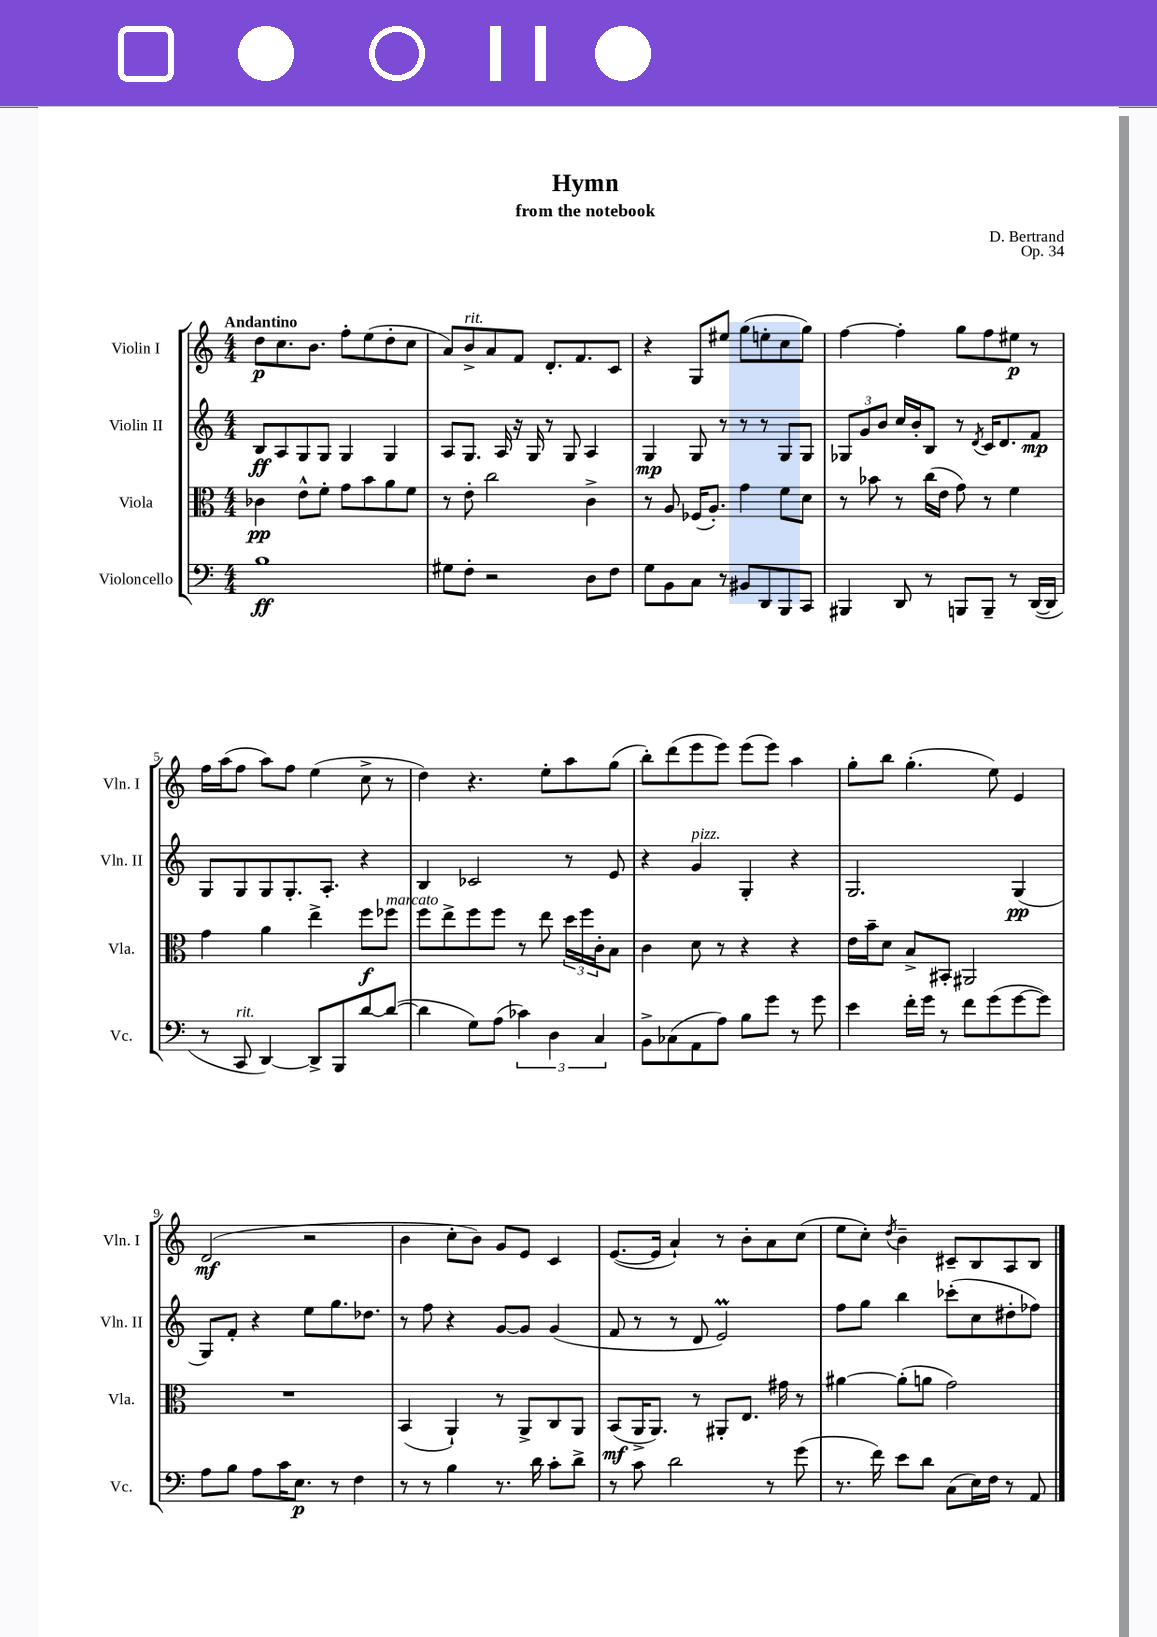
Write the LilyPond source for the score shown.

\header { title = "Hymn" composer = "D. Bertrand" subtitle = "from the notebook" opus = "Op. 34" }
<<
\new StaffGroup <<
\new Staff = "s0" \with { instrumentName = "Violin I" shortInstrumentName = "Vln. I" } {
    \clef treble \key c \major \numericTimeSignature \time 4/4 \tempo "Andantino"
    d''8\p c''8. b'8. f''8-. e''8( d''8-. c''8 |
    a'8) b'8->^\markup { \italic "rit." } a'8 f'8 d'8.-. f'8. c'8 |
    r4 g8 eis''8 g''8( e''8-. c''8 g''8) |
    f''4~ f''4-. g''8 f''8 eis''8\p r8 |
    f''16 a''16( f''8 a''8) f''8 e''4( c''8-> r8 |
    d''4) r4. e''8-. a''8 g''8( |
    b''8-.) d'''8( e'''8 e'''8) e'''8( e'''8) a''4 |
    g''8-. b''8 g''4.-.( e''8) e'4 |
    d'2\mf( r2 |
    b'4 c''8-. b'8) g'8 e'8 c'4 |
    e'8.~( e'16 a'4-!) r8 b'8-. a'8 c''8( |
    e''8 c''8-.) \acciaccatura { d''8 } b'4-- cis'8-- b8 a8 b8 \bar "|." |
}
\new Staff = "s1" \with { instrumentName = "Violin II" shortInstrumentName = "Vln. II" } {
    \clef treble \key c \major \numericTimeSignature \time 4/4
    b8\ff a8 g8 g8 g4 g4 |
    a8 g8. a16 r16 g16 r8 g8 a4 |
    g4\mp g8 r8 r8 r8 g8 g8 |
    \tuplet 3/2 { ges8 g'8 b'8 } c''16 b'16-. b8 r8 \acciaccatura { d'8 } c'16 d'8. f'8\mp |
    g8 g8 g8 g8.-. a8.-. r4 |
    b4 ces'2 r8 e'8 |
    r4 g'4^\markup { \italic "pizz." } g4-. r4 |
    g2. g4\pp( |
    g8) f'8-. r4 e''8 g''8. des''8. |
    r8 f''8 r4 g'8~ g'8 g'4( |
    f'8 r8 r8 d'8 e'2\prall) |
    f''8 g''8 b''4 ces'''8-.( c''8 dis''8-. fes''8) \bar "|." |
}
\new Staff = "s2" \with { instrumentName = "Viola" shortInstrumentName = "Vla." } {
    \clef alto \key c \major \numericTimeSignature \time 4/4
    ces'4\pp e'8-^ f'8-. g'8 b'8 a'8 f'8 |
    r8 e'8-. c''2 c'4-> |
    r8 a8 fes16( a8.-.) g'4 f'8 d'8 |
    r8 bes'8 r8 c''16( e'16 g'8) r8 f'4 |
    g'4 a'4 e''4-> f''8\f fes''8^\markup { \italic "marcato" } |
    f''8 e''8-> f''8 f''8 r8 e''8 \tuplet 3/2 { d''16 f''16 c'16-. } b8 |
    c'4 d'8 r8 r4 r4 |
    e'16 b'16-- d'8 b8-> bis,8-. ais,2 |
    R1 |
    b,4( a,4-!) r8 a,8-> c8 a,8 |
    b,8\mf( a,16-> a,8.) r8 ais,8-. e8. gis'16 r8 |
    ais'4~ ais'8-.( a'8 g'2) \bar "|." |
}
\new Staff = "s3" \with { instrumentName = "Violoncello" shortInstrumentName = "Vc." } {
    \clef bass \key c \major \numericTimeSignature \time 4/4
    b1\ff |
    gis8 f8-. r2 d8 f8 |
    g8 b,8 c8 r8 bis,8 d,8 b,,8 c,8 |
    bis,,4 d,8 r8 b,,8 b,,8-- r8 d,16~( d,16 |
    r8 c,8^\markup { \italic "rit." } d,4~) d,8-> b,,8 d'8~ d'8~( |
    d'4 g8) a8( \tuplet 3/2 { ces'4) d4 c4 } |
    b,8-> ces8( a,8 a8) b8 g'8 r8 g'8 |
    e'4 f'16-. g'16 r8 f'8 g'8( g'8~ g'8) |
    a8 b8 a8 c'16 e8.\p r8 f4 |
    r8 r8 b4 r8. d'16 c'8-. d'8-> |
    r8 c'8 d'2 r8 g'8( |
    r8. f'16) e'8 d'8 c8( e16) f16 r8 a,8 \bar "|." |
}
>>
>>
